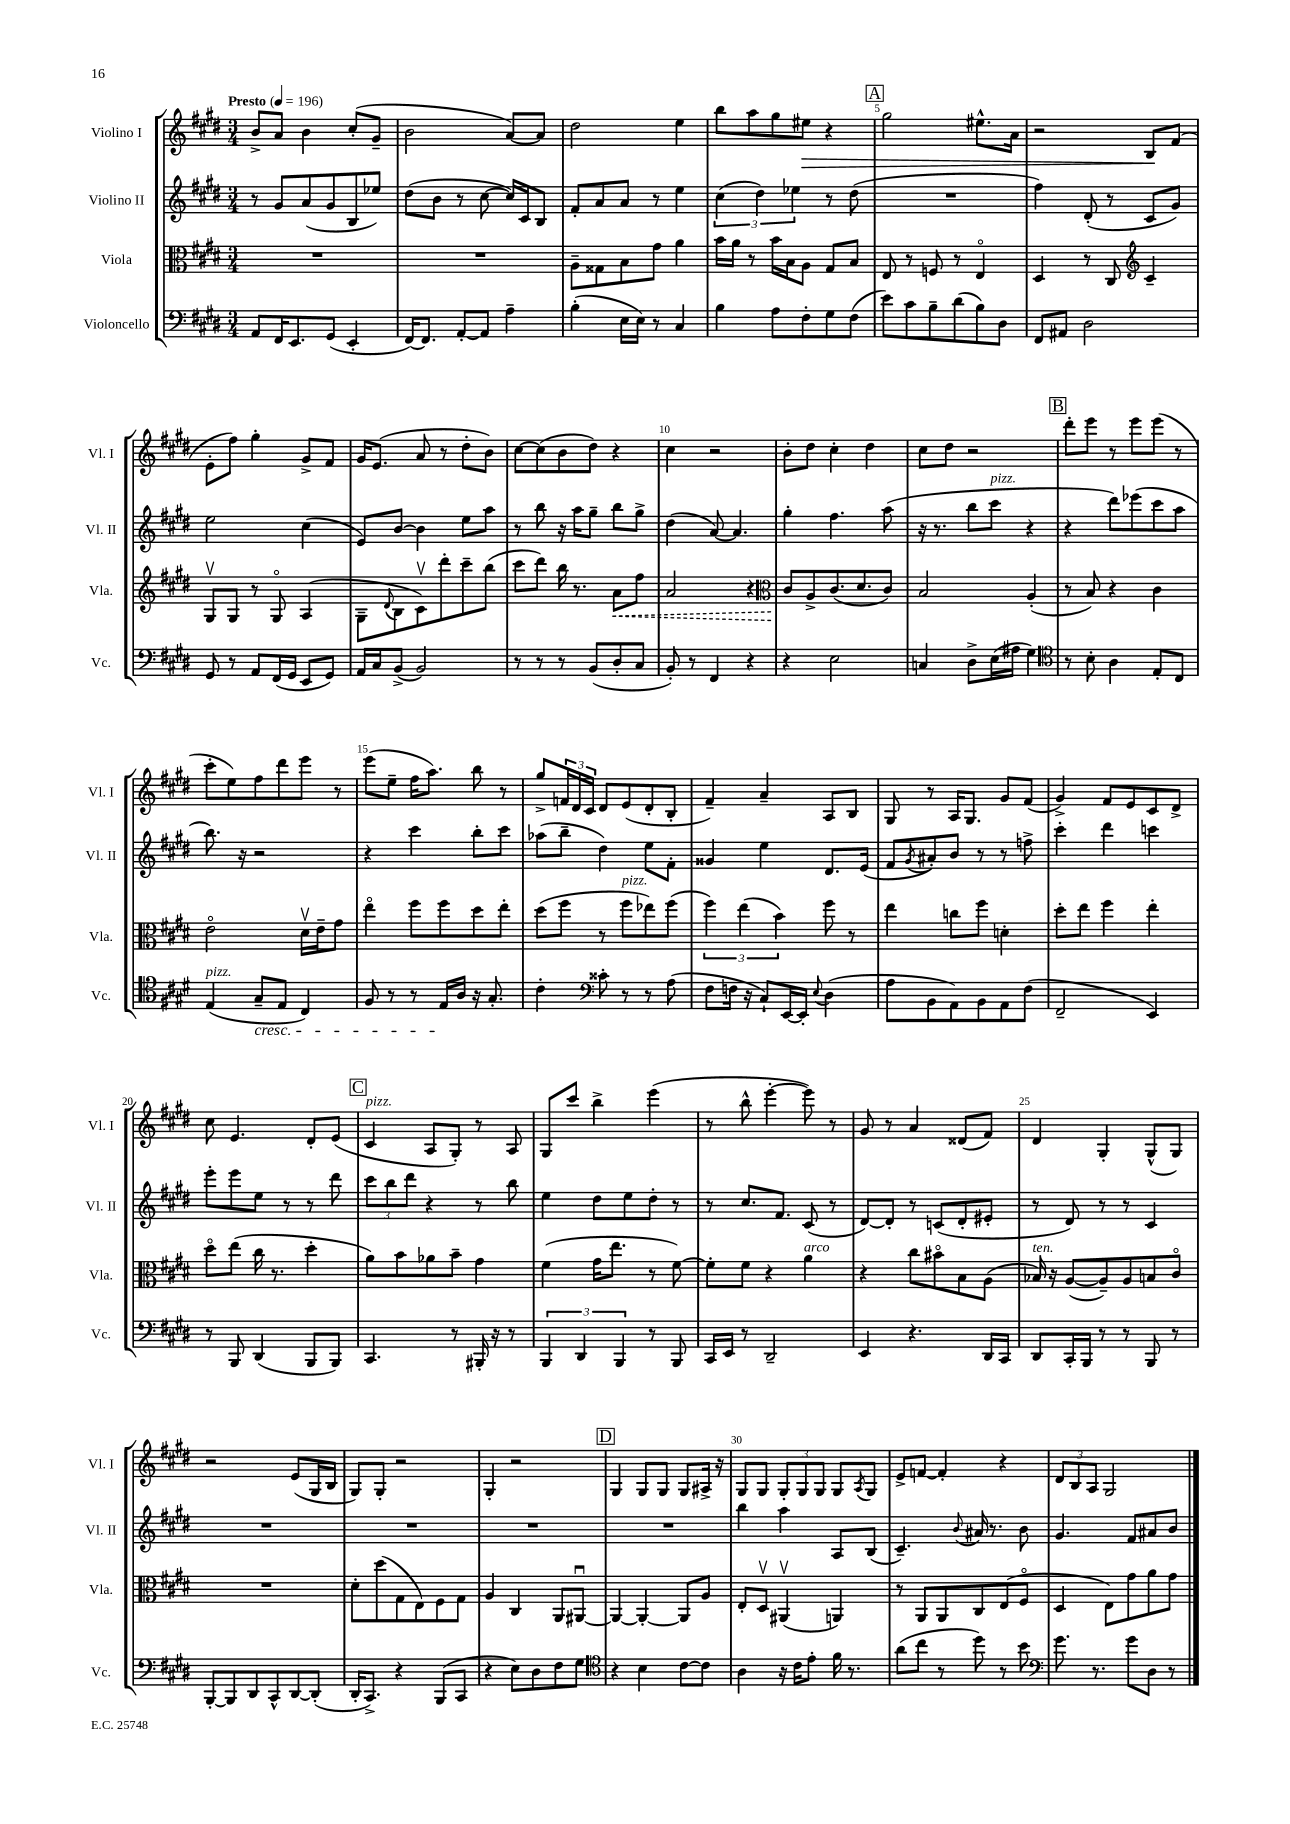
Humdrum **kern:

**kern	**kern	**kern	**kern
*staff4	*staff3	*staff2	*staff1
*clefF4	*clefC3	*clefG2	*clefG2
*k[f#c#g#d#]	*k[f#c#g#d#]	*k[f#c#g#d#]	*k[f#c#g#d#]
*M3/4	*M3/4	*M3/4	*M3/4
*MM196	*MM196	*MM196	*MM196
8AA/L	2.r	8r	8b^/L
16FF#/K	.	8g#/L	8a/J
8.EE/	.	.	.
.	.	(8a/	4b\
(8GG#/J	.	8g#/	.
4EE'/	.	8B/	(8cc#'/L
.	.	8ee-/J)	8g#~/J
=	=	=	=
[16FF#/LK)	2.r	(8dd#\L	2b\
8.FF#/]J	.	.	.
.	.	8b\J	.
[8AA'/L	.	8r	.
8AA/]J	.	[8cc#\	.
4A~\	.	16cc#/]LL)	[8a/L)
.	.	16c#/J	.
.	.	8B/J	8a/]J
=	=	=	=
(4B'\	8A~\L	8f#'/L	2dd#\
.	8G##\	8a/	.
16E\LL	8B\	8a/J	.
16E\JJ)	.	.	.
8r	8g#\J	8r	.
4C#/	4a\	4ee\	4ee\
=	=	=	=
4B\	16b\LL	(6cc#\	8bb\L
.	16a\JJ	.	.
.	8r	.	8aa\
.	.	6dd#\)	.
8A\L	16b\LL	.	8gg#\
.	16B\J	.	.
.	.	6ee-\	.
8F#'\	8A\J	.	8ee#\J
8G#\	8G#/L	8r	4r
(8F#\J	8B/J	(8dd#\	.
=	=	=	=
8e\L)	8E/	2.r	2gg#\
8c#\	8r	.	.
8B~\	8F/	.	.
(8d#\	8r	.	.
8B\)	4Eo/	.	8.ee#^^\L
8D#\J	.	.	.
.	.	.	16a\Jk
=	=	=	=
8FF#/L	4D#/	4ff#\)	2r
8AA#/J	.	.	.
2D#\	8r	(8d#'/	.
.	8C#/	8r	.
*	*clefG2	*	*
.	4c#~/	8c#/L	8B/L
.	.	8g#/J)	(8f#/J
=	=	=	=
8GG#/	8G#v/L	2ee\	8e'\L
8r	8G#/J	.	8ff#\J)
8AA/L	8r	.	4gg#'\
(16FF#/L	8G#o/	.	.
16GG#/JJ	.	.	.
8EE/L	(4A/	(4cc#\	8g#^/L
8GG#/J)	.	.	8f#/J
=	=	=	=
16AA/LL	8G#~\L	8e/L)	16g#/LK
16C#/J	.	.	(8.e/J
.	8qqd#/	.	.
(8BB^/J	8B\	[8b/J	.
2BB/)	8c#v\)	4b\]	8a/
.	8ddd#'\	.	8r
.	8ccc#~\	8ee\L	8dd#'\L
.	(8bb\J	8aa\J	8b\J)
=	=	=	=
8r	8ccc#\L	8r	[8cc#\L
8r	8ddd#\J)	8bb\	(8cc#\]
8r	16bb\	16r	8b\
.	8.r	16aa\LK	.
(8BB/L	.	8gg#~\J	8dd#\J)
8D#'/	8a\L	8bb\L	4r
8C#/J	8ff#\J	8gg#^\J	.
=	=	=	=
8BB'/)	2a/	(4dd#\	4cc#\
8r	.	.	.
4FF#/	.	[8a/)	2r
.	.	4.a/]	.
4r	4r	.	.
=	=	=	=
*	*clefC3	*	*
4r	8c#/L	4gg#'\	8b'\L
.	8A^/	.	8dd#\J
2E\	(8.c#/	4.ff#\	4cc#'\
.	8.d#/	.	.
.	.	.	4dd#\
.	8c#/J)	(8aa\	.
=	=	=	=
4C/	2B/	16r	8cc#\L
.	.	8.r	.
.	.	.	8dd#\J
8D#^\L	.	8bb\L	2r
(16E\L	.	8ccc#\J	.
16A#\JJ	.	.	.
4G#\)	(4A'/	4r	.
=	=	=	=
*clefC4	*	*	*
8r	8r	4r	8ddd#'\L
8B'\	8B/)	.	8eee\J
4A\	4r	8ddd#\L)	8r
.	.	(8eee-\	8eee\L
8E'/L	4c#\	8ccc#\	(8eee\J
8C#/J	.	8aa\J	8r
=	=	=	=
(4E/	2eo\	8.bb\)	8ccc#'\L
.	.	.	8ee\)
.	.	16r	.
8G#~/L	.	2r	8ff#\
8E/J	.	.	8ddd#\
4C#/)	16d#v\LL	.	8eee\J
.	16e~\J	.	.
.	8g#\J	.	8r
=	=	=	=
8F#/	4eeo\	4r	(8eee\L
8r	.	.	8ee~\J
8r	8ff#\L	4ccc#\	16ff#\LK
.	.	.	8.aa\J)
16E/LL	8ff#\	.	.
16A/JJ	.	.	.
16r	8dd#\	8bb'\L	8bb\
8.G#'/	.	.	.
.	8ee'\J	8ccc#\J	8r
=	=	=	=
4c#'\	(8dd#\L	(8aa-\L	8gg#^/L
.	8ff#\J	8bb~\J	24f/L
.	.	.	24d#/
.	.	.	24c#/JJ
*clefF4	*	*	*
8c##'\	8r	4dd#\)	8d#/L
8r	8ff#\L	.	(8e/
8r	8ee-\)	8ee\L	8d#'/
(8A\	(8ff#\J	8f#'\J	8B'/J
=	=	=	=
8F#\L	6ff#\)	4g##/	4f#~/)
16F\Jk	.	.	.
.	(6ee\	.	.
16r	.	.	.
8C#`/L)	.	4ee\	4a~/
.	6b\)	.	.
[16EE/L	.	.	.
16EE'/]JJ	.	.	.
8qqE/	.	.	.
(4D#\	8ff#\	8.d#/L	8A/L
.	8r	.	8B/J
.	.	(16e/Jk	.
=	=	=	=
8A\L	4ee\	8f#/L	8G#/
.	.	8qg#/	.
8BB\	.	8a#'/)	8r
8AA\)	8cc\L	8b/J	16A/LK
.	.	.	8.G#/J
8BB\	8ff#\J	8r	.
8AA\	4d'\	8r	8g#/L
(8F#\J	.	8ff^\	(8f#/J
=	=	=	=
2FF#~/	8dd#'\L	4ccc#'\	4g#^/)
.	8ee\J	.	.
.	4ff#\	4ddd#\	8f#/L
.	.	.	8e/
4EE/)	4ee'\	4ccc\	8c#/
.	.	.	8d#^/J
=	=	=	=
8r	8dd#o\L	8eee'\L	8cc#\
8BBB/	(8ee\J	8eee\	4.e/
(4DD#/	16cc#\	8ee\J	.
.	8.r	.	.
.	.	8r	.
8BBB/L	4dd#'\	8r	8d#'/L
8BBB/J)	.	8ddd#\	(8e/J
=	=	=	=
4.CC#/	8a\L)	12ccc#\L	4c#/
.	.	12bb\	.
.	8b\	.	.
.	.	12ddd#\J	.
.	8a-\	4r	8A/L
8r	8b~\J	.	8G#'/J)
16BBB#'/	4g#\	8r	8r
16r	.	.	.
8r	.	8bb\	8A/
=	=	=	=
6BBB/	(4f#\	4ee\	8G#/L
.	.	.	8ccc#/J
6DD#/	.	.	.
.	16g#\LK	8dd#\L	4bb^\
.	8.ee\J	.	.
6BBB/	.	.	.
.	.	8ee\	.
8r	8r	8dd#'\J	(4eee\
8BBB/	[8f#\)	8r	.
=	=	=	=
16CC#/LL	8f#'\]L	8r	8r
16EE/JJ	.	.	.
8r	8f#\J	8.cc#/L	8bb^^\
2DD#~/	4r	.	[4eee'\
.	.	8.f#/J	.
.	4a\	(8c#/	8eee\])
.	.	8r	8r
=	=	=	=
4EE/	4r	[8d#/L)	8g#/
.	.	8d#'/]J	8r
4.r	8cc#\L	8r	4a/
.	8b#o\	(8c/L	.
.	8B\	8d#'/	(8d##/L
16DD#/LL	(8A\J	8e#'/J	8f#/J)
16CC#/JJ	.	.	.
=	=	=	=
8DD#/L	16B-/)	8r	4d#/
.	16r	.	.
16CC#'/L	([8A/L	8d#/)	.
16BBB/JJ	.	.	.
8r	8A~/])	8r	4G#'/
8r	8A/	8r	.
8BBB/	8B/	4c#/	(8G#^^/L
8r	8c#o/J	.	8G#/J)
=	=	=	=
[8BBB'/L	2.r	2.r	2r
8BBB/]	.	.	.
8DD#/	.	.	.
8CC#^^/	.	.	.
[8DD#/	.	.	(8e/L
(8DD#'/]J	.	.	16G#/L
.	.	.	16B/JJ
=	=	=	=
16DD#'/LK	8d#'\L	2.r	8G#/L)
8.CC#^/J)	.	.	.
.	(8dd#\	.	8G#'/J
4r	8G#\	.	2r
.	8E\)	.	.
(8BBB/L	8F#\	.	.
8CC#/J	8G#\J	.	.
=	=	=	=
4r	4A/	2.r	4G#'/
8E\L)	4C#/	.	2r
8D#\	.	.	.
8F#\	8AA/L	.	.
8G#\J	[8AA#u/J	.	.
=	=	=	=
*clefC4	*	*	*
4r	4AA#/_	2.r	4G#/
4B\	4AA#'/_	.	8G#/L
.	.	.	8G#/J
[8c#\L	8AA#/]L	.	8G#/L
8c#\]J	8A/J	.	16A#^/Jk
.	.	.	16r
=	=	=	=
4A\	8E'/L	4bb\	8G#/L
.	8D#v/J	.	8G#/J
16r	(4AA#v/	4aa\	12G#'/L
16c#\LK	.	.	.
.	.	.	12G#/
8e'\J	.	.	.
.	.	.	12G#/J
16f#\	4AA/)	8A/L	8G#/L
8.r	.	.	.
.	.	.	8qA/
.	.	(8B/J	8G#/J
=	=	=	=
(8a\L	8r	4.c#~/)	8e^/L
8cc#\J	8AA/L	.	[8f/J
8r	8AA/	.	4f'/]
.	.	8qqb/	.
8dd#\)	8C#/	16a#/	.
.	.	8.r	.
8r	(8E/	.	4r
8b\	8F#o/J	8b\	.
=	=	=	=
*clefF4	*	*	*
8.g#\	4D#/	4.g#/	12d#/L
.	.	.	12B/
.	.	.	12A/J
8.r	.	.	.
.	8E\L)	.	2G#/
8g#\L	8g#\	8f#/L	.
8D#\J	8a\	8a#/	.
8r	8g#\J	8b/J	.
==	==	==	==
*-	*-	*-	*-
